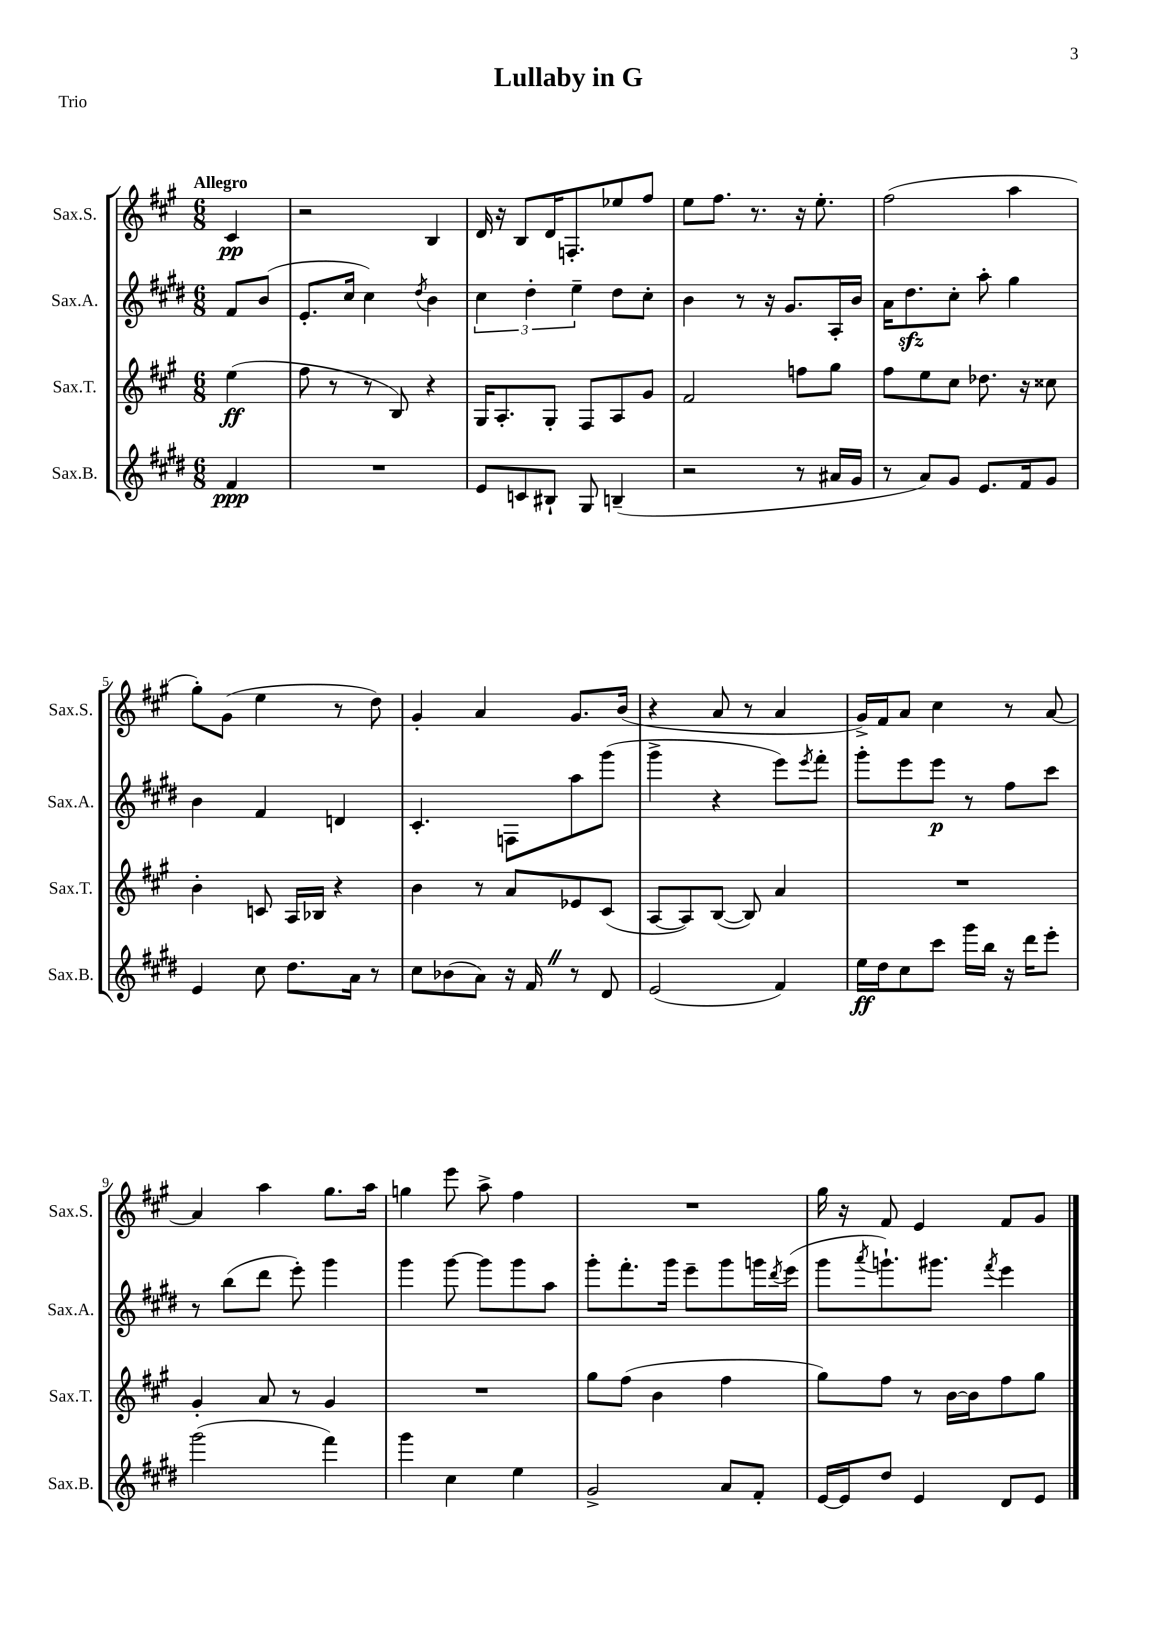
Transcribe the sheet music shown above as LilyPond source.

\header { title = "Lullaby in G" piece = "Trio" }
<<
\new StaffGroup <<
\new Staff = "s0" \with { instrumentName = "Sax.S." shortInstrumentName = "Sax.S." } {
    \clef treble \key a \major \numericTimeSignature \time 6/8 \partial 4 \tempo "Allegro"
    cis'4\pp |
    r2 b4 |
    d'16 r16 b8 d'16 f8.-. ees''8 fis''8 |
    e''8 fis''8. r8. r16 e''8.-. |
    fis''2( a''4 |
    gis''8-.) gis'8( e''4 r8 d''8) |
    gis'4-. a'4 gis'8. b'16( |
    r4 a'8 r8 a'4 |
    gis'16->) fis'16 a'8 cis''4 r8 a'8~ |
    a'4 a''4 gis''8. a''16 |
    g''4 e'''8 a''8-> fis''4 |
    R2. |
    gis''16 r16 fis'8 e'4 fis'8 gis'8 \bar "|." |
}
\new Staff = "s1" \with { instrumentName = "Sax.A." shortInstrumentName = "Sax.A." } {
    \clef treble \key e \major \numericTimeSignature \time 6/8 \partial 4
    fis'8 b'8( |
    e'8.-. cis''16 cis''4) \acciaccatura { dis''8 } b'4 |
    \tuplet 3/2 { cis''4 dis''4-. e''4-- } dis''8 cis''8-. |
    b'4 r8 r16 gis'8. a16-. b'16 |
    a'16 dis''8.\sfz cis''8-. a''8-. gis''4 |
    b'4 fis'4 d'4 |
    cis'4.-. f8 a''8 gis'''8( |
    gis'''4-> r4 e'''8) \acciaccatura { e'''8 } fis'''8-. |
    gis'''8-. e'''8 e'''8\p r8 fis''8 cis'''8 |
    r8 b''8( dis'''8 e'''8-.) gis'''4 |
    gis'''4 gis'''8~ gis'''8 gis'''8 a''8 |
    gis'''8-. fis'''8.-. gis'''16 e'''8-- gis'''8 g'''16 \acciaccatura { dis'''8 } e'''16( |
    gis'''8 \acciaccatura { a'''8 } g'''8.-!) gis'''8. \acciaccatura { fis'''8 } e'''4 \bar "|." |
}
\new Staff = "s2" \with { instrumentName = "Sax.T." shortInstrumentName = "Sax.T." } {
    \clef treble \key a \major \numericTimeSignature \time 6/8 \partial 4
    e''4\ff( |
    fis''8 r8 r8 b8) r4 |
    gis16 a8.-. gis8-. fis8 a8 gis'8 |
    fis'2 f''8 gis''8 |
    fis''8 e''8 cis''8 des''8. r16 cisis''8 |
    b'4-. c'8 a16 bes16 r4 |
    b'4 r8 a'8 ees'8 cis'8( |
    a8~ a8) b8~( b8) a'4 |
    R2. |
    gis'4-. a'8 r8 gis'4 |
    R2. |
    gis''8 fis''8( b'4 fis''4 |
    gis''8) fis''8 r8 b'16~ b'16 fis''8 gis''8 \bar "|." |
}
\new Staff = "s3" \with { instrumentName = "Sax.B." shortInstrumentName = "Sax.B." } {
    \clef treble \key e \major \numericTimeSignature \time 6/8 \partial 4
    fis'4\ppp |
    R2. |
    e'8 c'8 bis8-! gis8 b4--( |
    r2 r8 ais'16 gis'16 |
    r8 a'8) gis'8 e'8. fis'16 gis'8 |
    e'4 cis''8 dis''8. a'16 r8 |
    cis''8 bes'8( a'8) r16 fis'16 \once \override BreathingSign.text = \markup { \musicglyph "scripts.caesura.straight" } \breathe r8 dis'8 |
    e'2( fis'4) |
    e''16\ff dis''16 cis''8 cis'''8 gis'''16 b''16 r16 dis'''16 e'''8-. |
    gis'''2( fis'''4) |
    gis'''4 cis''4 e''4 |
    gis'2-> a'8 fis'8-. |
    e'16~ e'16 dis''8 e'4 dis'8 e'8 \bar "|." |
}
>>
>>
